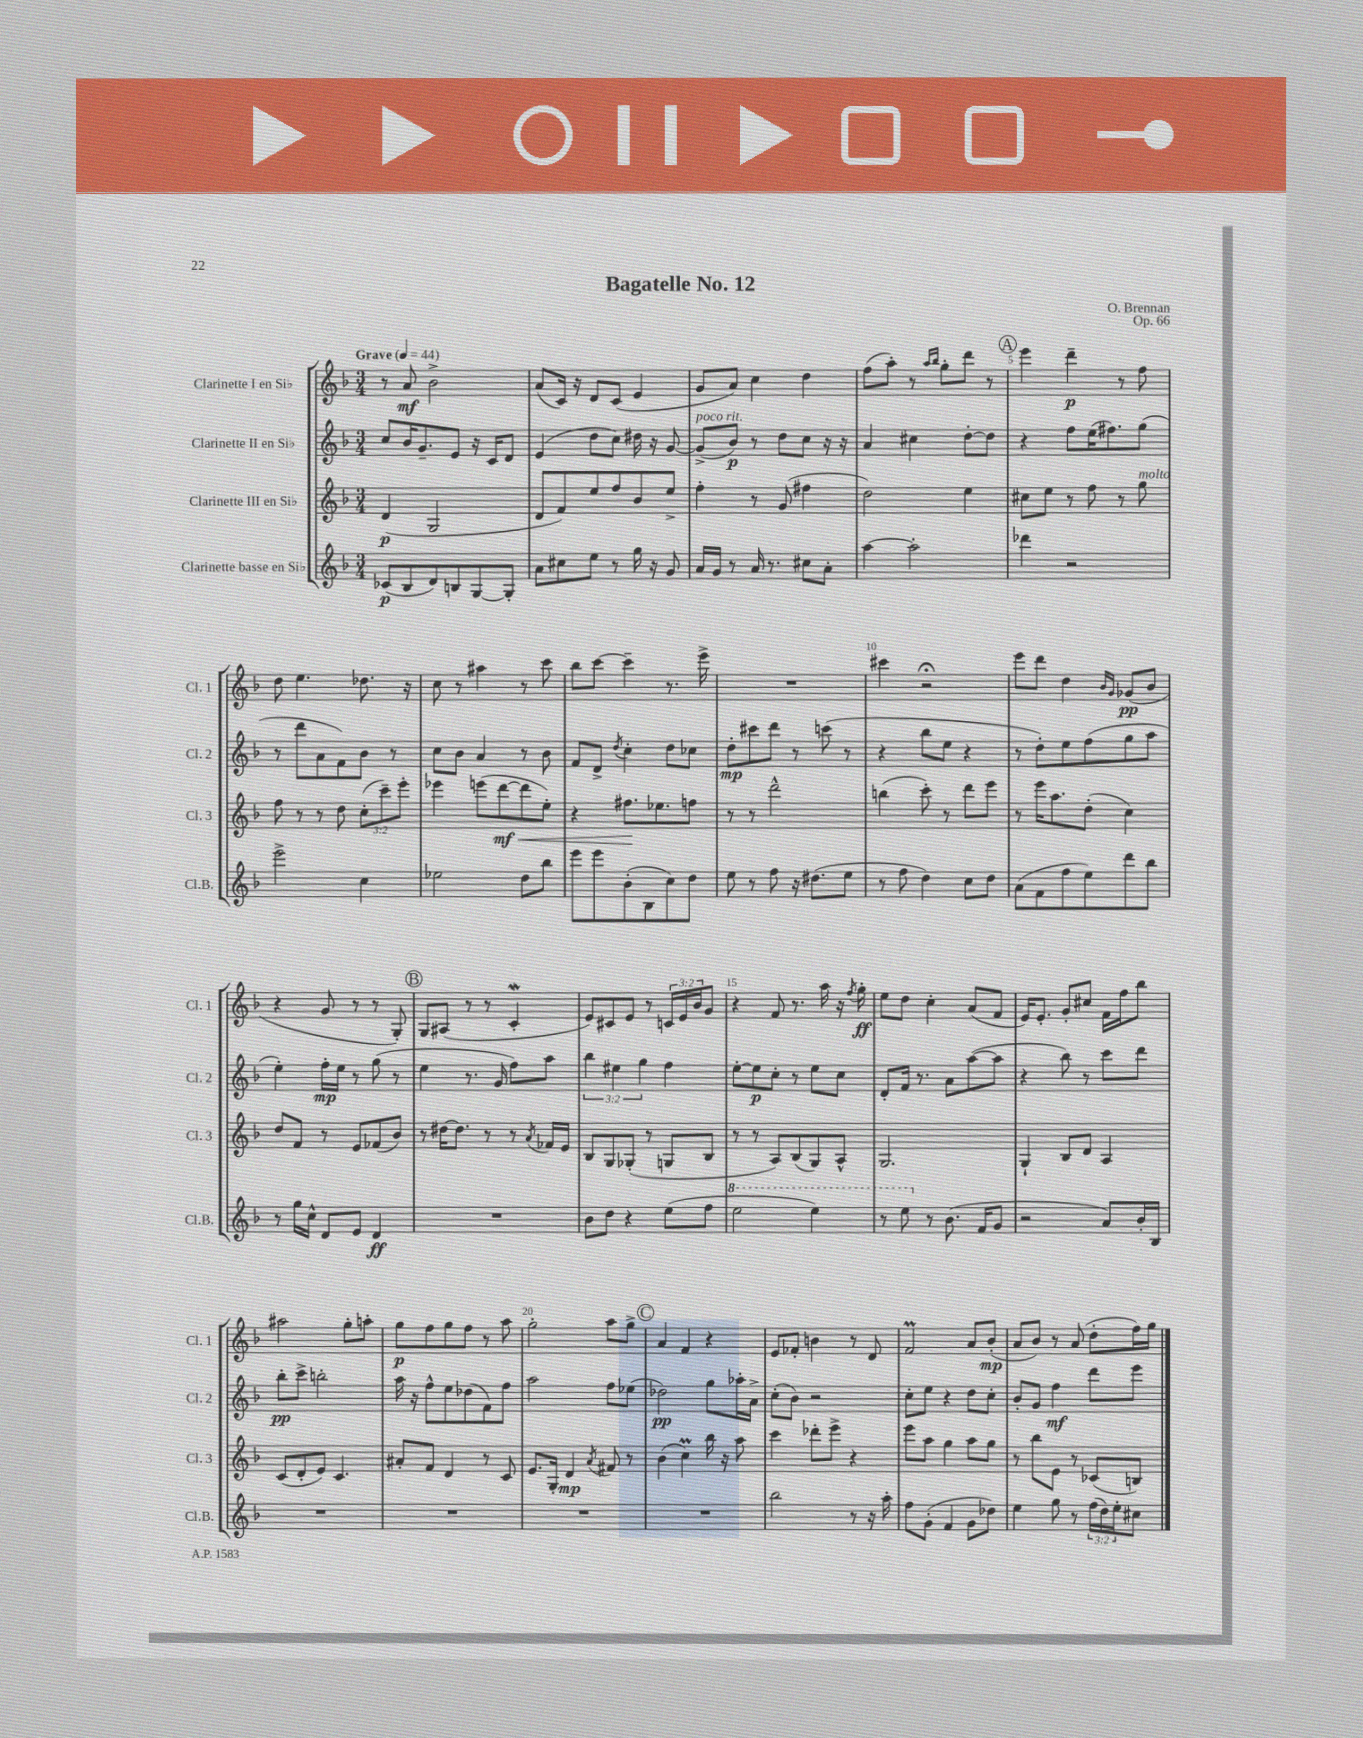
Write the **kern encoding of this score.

**kern	**kern	**kern	**kern
*staff4	*staff3	*staff2	*staff1
*clefG2	*clefG2	*clefG2	*clefG2
*k[b-]	*k[b-]	*k[b-]	*k[b-]
*M3/4	*M3/4	*M3/4	*M3/4
*MM44	*MM44	*MM44	*MM44
(8c-/L	(4d/	8cc/L	8r
8B-/	.	16b-/K	8a/
.	.	8.g~/	.
8d/)	2G/	.	2b-^\
8B/	.	8e/J	.
[8G/	.	16r	.
.	.	16c/LK	.
8G'/]J	.	8d/J	.
=	=	=	=
8a\L	8d/L	(4e/	(8a/L
8cc#\	8f/)	.	16c/Jk)
.	.	.	16r
8ee\J	8ee/	8dd\L	8d/L
8r	8ff/	8cc\J)	(8c/J
16gg\	8b-/	16dd#\	4e/
16r	.	16r	.
8g/	8ee^/J	[8g/	.
=	=	=	=
16a/LL	4ff'\	(8g^/]L	8g/L
16g/JJ	.	.	.
8r	.	8b-/J)	8a/J)
16a/	8r	8r	4cc\
8.r	.	.	.
.	(8g/	8dd\L	.
8cc#\L	4ff#\	8cc\J	4dd\
8a'\J	.	16r	.
.	.	16r	.
=	=	=	=
[4aa\	2dd\)	4a/	(8ff\L
.	.	.	8aa'\J)
2aa'\]	.	4cc#\	8r
.	.	.	16qqaa/LL
.	.	.	16qqbb-/JJ
.	.	.	8gg'\L
.	4ee\	[8dd'\L	8ddd\J
.	.	8dd\]J	8r
=	=	=	=
4ddd-\	8cc#\L	4r	4eee\
.	8ee\J	.	.
2r	8r	8ff\L	4ddd~\
.	8ff\	(16ee\K	.
.	.	8.ff#\)	.
.	8r	.	8r
.	8gg\	(8gg\J	8ff\
=	=	=	=
2eee^\	8ff\	8r	8dd\
.	8r	8ddd\L	4.ee\
.	8r	8a\	.
.	8dd\	8f\)	.
4cc\	(12cc'\L	8b-\J	8.dd-\
.	12ccc~\)	.	.
.	.	8r	.
.	12eee'\J	.	.
.	.	.	16r
=	=	=	=
2ee-\	4eee-\	8cc\L	8cc\
.	.	8b-\J	8r
.	(8eee\L	4a/	4aa#\
.	[8ddd\	.	.
8dd\L	8ddd\]	8r	8r
8bb-\J	8ee'\J)	8b-\	8ccc\
=	=	=	=
8eee\L	4r	8f/L	8bb-\L
8eee\	.	8d^/J	[8ccc\J
.	.	8qdd/	.
(8b-'\	8.ff#\L	4cc'\	4ccc~\]
8B-\	.	.	.
.	8.ee-\	.	.
8cc\)	.	8dd\L	8.r
8dd\J	8ff\J	8cc-\J	.
.	.	.	16eee^\
=	=	=	=
8ee\	8r	8dd'\L	2.r
8r	8r	8ccc#\	.
8ff\	2ddd^^\	8ddd\J	.
16r	.	8r	.
(8.dd#\L	.	.	.
.	.	(8ccc\	.
8ee\J	.	8r	.
=	=	=	=
8r	(4bb\	4r	4ccc#\
8ff\	.	.	.
4dd\)	8ccc'\)	8bb-\L	2r;
.	8r	8ee\J	.
8cc\L	8ddd\L	4r	.
8dd\J	8eee\J	.	.
=	=	=	=
(8a\L	8r	8r	8eee\L
8f\	16eee\LK	8dd'\L)	8ddd\J
.	8.aa\	.	.
8ff\	.	8ee\	4dd\
8ee\)	(8dd'\J	(8ff\	.
.	.	.	16qqb-/LL
.	.	.	16qqg/JJ
8ddd\	4cc\)	8gg\	(8g-/L
8bb-\J	.	8aa\J	8b-/J
=	=	=	=
8r	8dd/L	4ee'\)	4r
16gg\LL	8f/J	.	.
16cc^^\JJ	.	.	.
8d/L	8r	16ff'\LL	8g/
.	.	16ee\JJ	.
8e/J	8e/L	8r	8r
4d/	(8f-/	(8gg\	8r
.	8b-/J)	8r	8G'/)
=	=	=	=
2.r	8r	4ee\	8G/L
.	[16dd#\LK	.	(8A#/J
.	8.dd#\]J	.	.
.	.	8.r	8r
.	8r	.	8r
.	.	16g/	.
.	8r	8ff\L)	4c'/
.	8qa/	.	.
.	16f-/LL	8aa\J	.
.	16e/JJ	.	.
=	=	=	=
8b-\L	8B-/L	6bb-\	8e/L)
8dd\J	8G/	.	8c#/
.	.	6ee#\	.
4r	(8G-'/J	.	8e/J
.	.	6gg\	.
.	8r	.	8r
(8ee\L	8G/L	4ff\	24c/LL
.	.	.	24e/
.	.	.	24b-/J
8ff\J	8B-/J	.	8g/J
=	=	=	=
2eee\	8r	[8ee'\L	4r
.	8r	8ee\]	.
.	8A/L)	8cc'\J	8f/
.	(8B-/	8r	8.r
4eee\)	8G/)	8ee\L	.
.	.	.	16aa\
.	8A^^/J	8cc\J	16r
.	.	.	8qff/
.	.	.	16gg'\
=	=	=	=
8r	2.G/	8d'/L	8ee\L
8eee\	.	16f/Jk	8dd\J
.	.	8.r	.
8r	.	.	4cc'\
(8.b-\	.	8a\L	.
.	.	([8aa\	(8a/L
16f/LK	.	.	.
8g/J	.	8aa\]J	8f/J
=	=	=	=
2r	4G`/	4r	16e/LK)
.	.	.	8.e'/J
.	8B-/L	8bb-\)	8g'/L
.	8d/J	8r	8cc#/J
8a/L)	4A/	8ccc\L	16f\LL
.	.	.	16ff\J
16b-'/L	.	8ddd\J	8bb-\J
16B-/JJ	.	.	.
=	=	=	=
2.r	(8c/L	8bb-'\L	2aa#\
.	8d'/	8ccc^\J	.
.	8e/J)	2bb'\	.
.	4.c/	.	.
.	.	.	8gg'\L
.	.	.	8aa'\J
=	=	=	=
2.r	8a#'/L	16aa\	8gg\L
.	.	16r	.
.	8f/J	8ff^^\L	8ff\
.	4d/	8ee\	8gg\
.	.	(8dd-\	8ff\J
.	8r	8f\)	8r
.	8c/	8ff\J	8aa\
=	=	=	=
2.r	8.e/L	2aa\	2gg'\
.	16G'/Jk	.	.
.	4d/	.	.
.	8qa/	.	.
.	8f#/	8ff\L	8aa\L
.	8r	(8ee-\J	8gg^\J
=	=	=	=
2.r	(4b-\	2dd-\)	4a/
.	4cc\)	.	4f/
.	16bb-\	8gg\L	4r
.	16r	.	.
.	8aa\	16aa-'\L	.
.	.	16a^\JJ	.
=	=	=	=
2bb-\	4ccc\	(8cc'\L	8e/L
.	.	8b-\J)	8f-'/J
.	8ddd-'\L	2r	4b\
.	8eee^\J	.	.
8r	4r	.	8r
16r	.	.	8d/
16aa'\	.	.	.
=	=	=	=
8ff\L	8eee\L	8cc'\L	2f/
(8g'\J	8aa\J	8ee\J	.
4f/	4gg\	4r	.
8g\L	8aa\L	8dd\L	8a/L
8dd-\J)	8gg\J	8cc'\J	(8b-'/J
=	=	=	=
4ee\	8r	8b-'/L	8a/L
.	8bb-\L	8g/J	8b-/J)
8gg\	8e\J	4ff\	8r
8r	8r	.	(8a/
(24ff\LL	(8c-/L	8ddd\L	8dd'\L
24dd\)	.	.	.
24ee'\J	.	.	.
8cc#\J	8B/J)	8eee\J	16ff\L)
.	.	.	16gg\JJ
==	==	==	==
*-	*-	*-	*-
